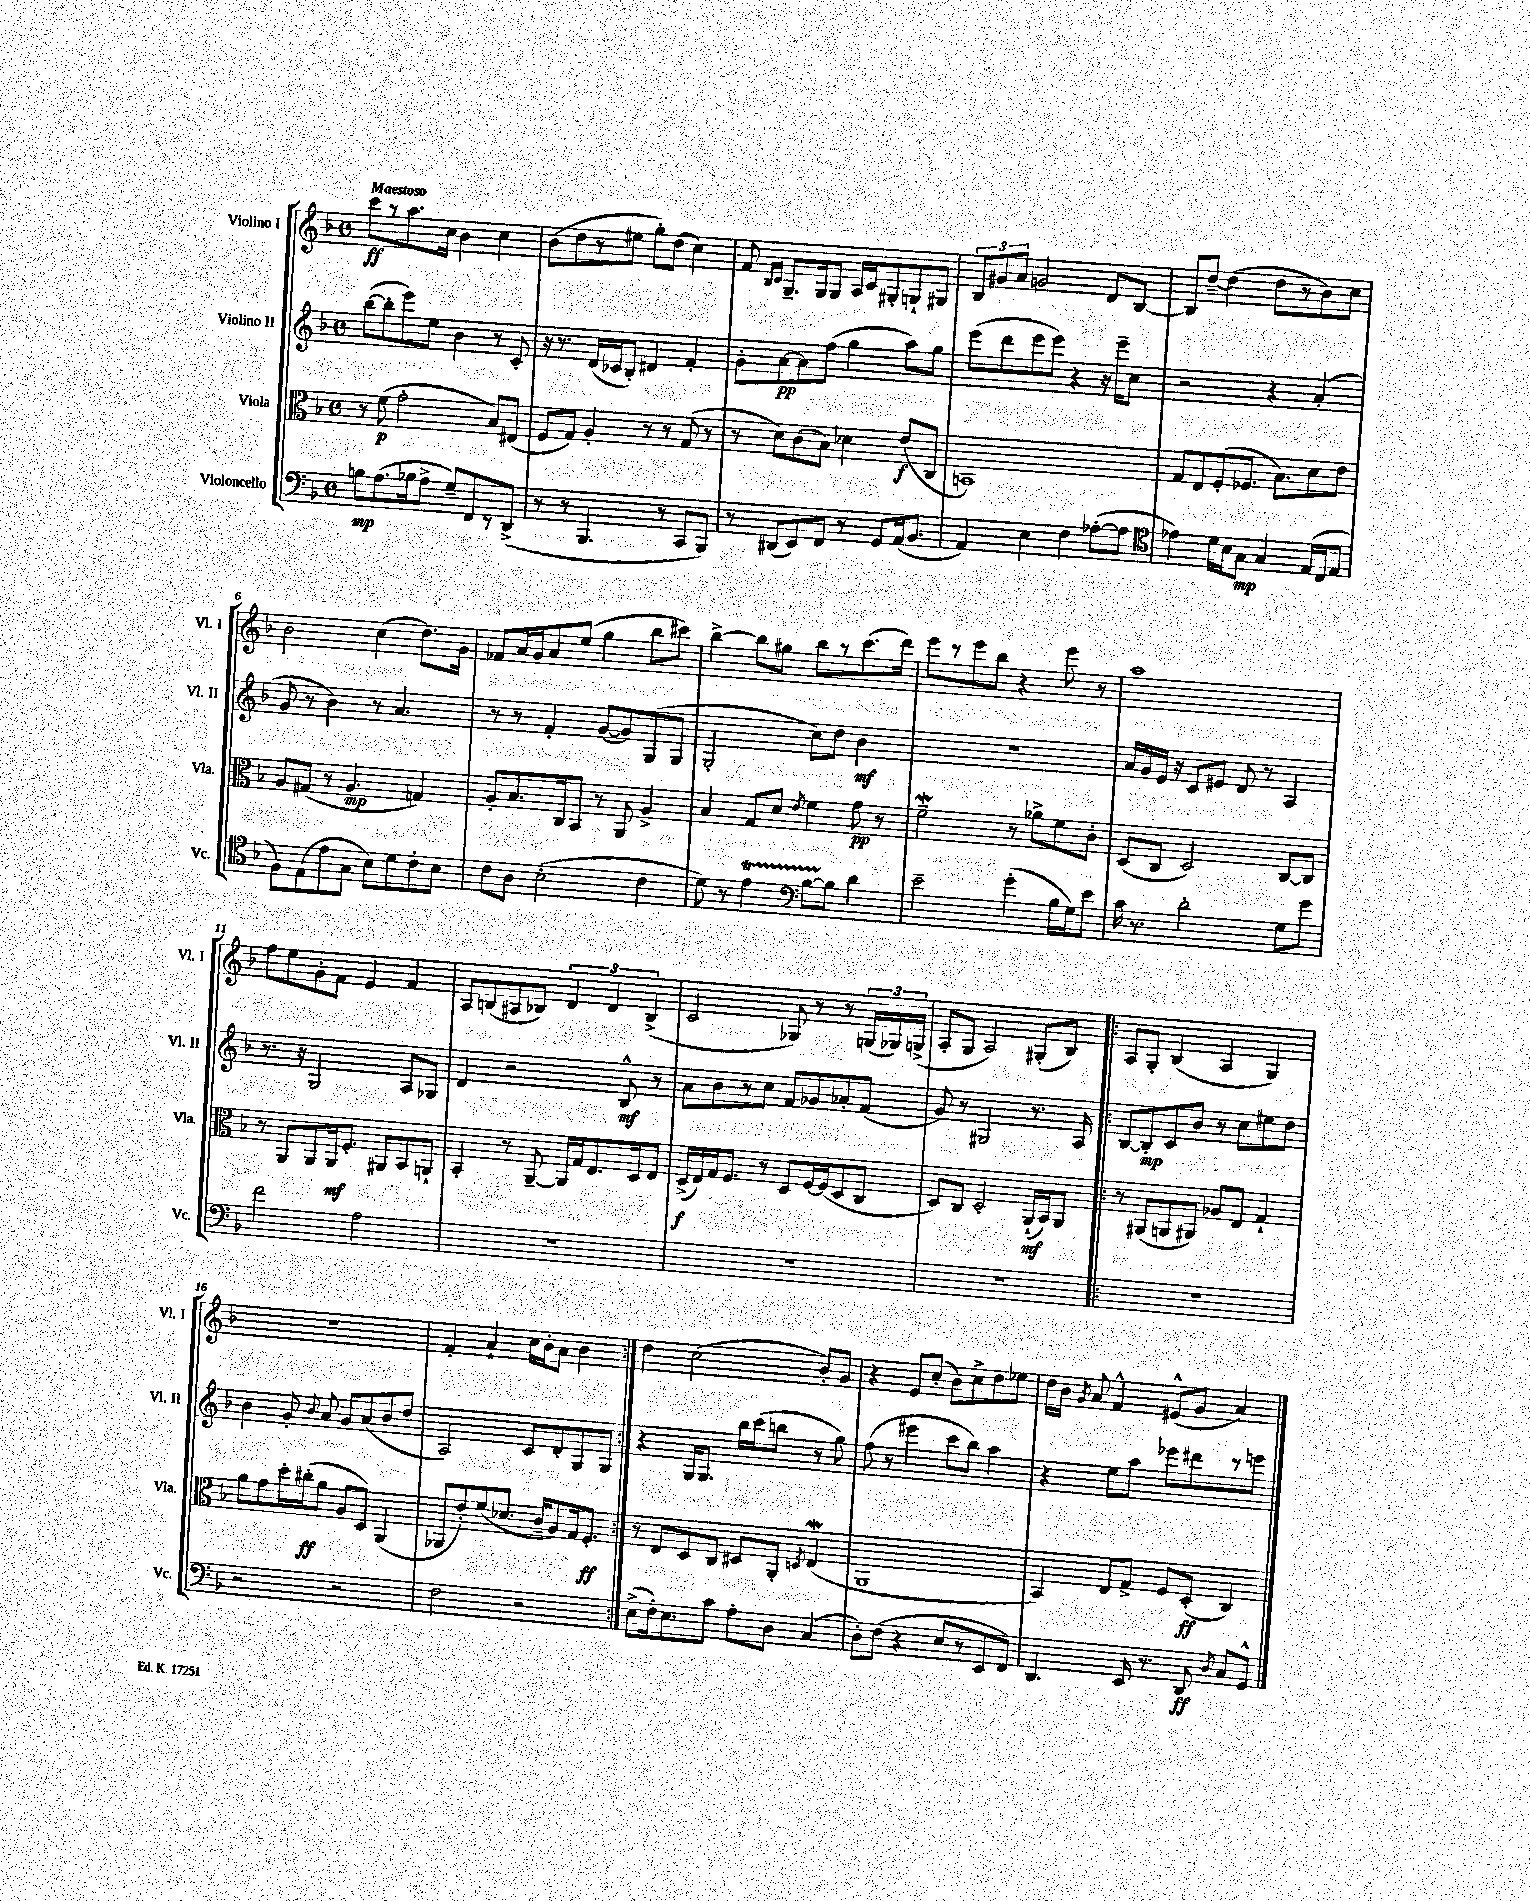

**kern	**dynam	**kern	**dynam	**kern	**dynam	**kern	**dynam
*part4	*part4	*part3	*part3	*part2	*part2	*part1	*part1
*staff4	*staff4	*staff3	*staff3	*staff2	*staff2	*staff1	*staff1
*I"Violoncello	*	*I"Viola	*	*I"Violino II	*	*I"Violino I	*
*I'Vc.	*	*I'Vla.	*	*I'Vl. II	*	*I'Vl. I	*
*clefF4	*	*clefC3	*	*clefG2	*	*clefG2	*
*k[b-]	*	*k[b-]	*	*k[b-]	*	*k[b-]	*
*M4/4	*	*M4/4	*	*M4/4	*	*M4/4	*
*met(c)	*	*met(c)	*	*met(c)	*	*met(c)	*
=1	=1	=1	=1	=1	=1	=1	=1
!	!	!	!	!	!	!LO:TX:a:B:t=Maestoso	!
8Bn\L	mp	8r	.	([8bb-\L	.	8ccc\L	ff
(8.A\	.	(8f\	p	8bb-'\]	.	8r	.
.	.	2g'\	.	8eee\)	.	8.aa\	.
16B-X\k	.	.	.	.	.	.	.
8A^\J	.	.	.	8ee\J	.	.	.
.	.	.	.	.	.	16cc\Jk	.
8G~/L)	.	.	.	4b-\	.	4b-\	.
8FF/	.	.	.	.	.	.	.
8r	.	8B-/L)	.	8r	.	4cc\	.
(8DD^/J	.	(8E#X/J	.	8c'/	.	.	.
=2	=2	=2	=2	=2	=2	=2	=2
8r	.	8F/L	.	16r	.	(8b-\L	.
.	.	.	.	8.r	.	.	.
8r	.	8G/J)	.	.	.	8dd\	.
4.BBB-/	.	4A'/	.	(16d/LL	.	8r	.
.	.	.	.	16c-X/J	.	.	.
.	.	.	.	8B-'/J)	.	8ee#X\J	.
.	.	8r	.	4d#X/	.	8gg'\L)	.
8r	.	8r	.	.	.	(8dd\J	.
8CC/L	.	(8G/	.	4f'/	.	4cc\)	.
8BBB-/J)	.	8r	.	.	.	.	.
=3	=3	=3	=3	=3	=3	=3	=3
8r	.	8r	.	8g'\L	.	8f/	.
.	.	.	.	.	.	16qqB-/LL	.
.	.	.	.	.	.	16qqc/JJ	.
(8DD#X/L	.	8d\L)	.	[8a\	pp	8.G~/L	.
8EE/)	.	(8c\	.	8a\]	.	.	.
.	.	.	.	.	.	16G/k	.
8FF/J	.	8B-\J)	.	(8ff\J	.	8G/J	.
8r	.	4d-X\	.	4gg\	.	16A/LL	.
.	.	.	.	.	.	16c/J	.
8GG/L	.	.	.	.	.	8G#X'/	.
(16AA/k	.	(8e/L	f	8aa\L)	.	8Gn`/	.
8.BB-/J	.	.	.	.	.	.	.
.	.	8C/J	.	8gg\J	.	8G#X/J	.
=4	=4	=4	=4	=4	=4	=4	=4
4AA/)	.	1BBn)	.	(8eee\L	.	12B-/L	.
.	.	.	.	.	.	12g#X/	.
.	.	.	.	8ddd\	.	.	.
.	.	.	.	.	.	12a/J	.
4E\	.	.	.	8eee\	.	2gn/	.
.	.	.	.	8eee\J)	.	.	.
4F\	.	.	.	4r	.	.	.
([8A-X'\L	.	.	.	16r	.	8d/L	.
.	.	.	.	16eee~\KL	.	.	.
8A-\J]	.	.	.	8cc\J	.	[8B-/J	.
=5	=5	=5	=5	=5	=5	=5	=5
*clefC4	*	*	*	*	*	*	*
4e-X\)	.	8G/L	.	2r	.	8B-/L]	.
.	.	8E/	.	.	.	[8dd~/J	.
16d\LL	.	(8F'/	.	.	.	(4dd\]	.
16B-\J	.	.	.	.	.	.	.
8G\J	mp	8.F-X/J	.	.	.	.	.
4G/	.	.	.	4r	.	8dd\L	.
.	.	8.B-\L)	.	.	.	.	.
.	.	.	.	.	.	8r	.
(16E/LL	.	8d\	.	(4a'/	.	8b-\)	.
16C/J	.	.	.	.	.	.	.
8E/J	.	8e\J	.	.	.	8cc\J	.
!!LO:LB:g=z
=6	=6	=6	=6	=6	=6	=6	=6
8F\L)	.	8A/L	.	8g/	.	2b-\	.
(8E\	.	(8G#X/J	.	8r	.	.	.
8e\	.	8r	.	4b-\)	.	.	.
8G\J	.	4.A/	mp	.	.	.	.
8B-\L)	.	.	.	8r	.	(4cc\	.
8d\	.	.	.	4.a/	.	.	.
8c'\	.	4Gn/)	.	.	.	8.dd\L)	.
8B-\J	.	.	.	.	.	.	.
.	.	.	.	.	.	16g\Jk	.
=7	=7	=7	=7	=7	=7	=7	=7
8c\L	.	8A'/L	.	8r	.	8f-X/L	.
8A\J	.	8.B-/	.	8r	.	16a/L	.
.	.	.	.	.	.	16g/J	.
(2B-'\	.	.	.	4f'/	.	8a/	.
.	.	16C/k	.	.	.	.	.
.	.	8BB-/J	.	.	.	(8ee/J	.
.	.	8r	.	([8g/L	.	4gg\	.
.	.	8AA/	.	8g/])	.	.	.
4c\	.	4A^/	.	(8G/	.	8bb-\L	.
.	.	.	.	8G/J	.	8ccc#X\J)	.
=8	=8	=8	=8	=8	=8	=8	=8
8d\)	.	4B-/	.	2G'/	.	[4bb-^\	.
8r	.	.	.	.	.	.	.
4et\	.	8G/L	.	.	.	8bb-\L]	.
.	.	8d/J	.	.	.	8gg#X\J	.
*clefF4	*	*	*	*	*	*	*
.	.	8qe/	.	.	.	.	.
[8B-TTT\L	.	4f\	.	8cc\L)	.	8bb-\L	.
8B-\J]	.	.	.	8dd\J	.	8r	.
4d\	.	8g\	pp	4b-\	mf	(8.ccc\	.
.	.	8r	.	.	.	.	.
.	.	.	.	.	.	16ddd\Jk)	.
=9	=9	=9	=9	=9	=9	=9	=9
2e~\	.	2fw~\	.	1r	.	8eee\L	.
.	.	.	.	.	.	8r	.
.	.	.	.	.	.	8eee\	.
.	.	.	.	.	.	8bb-\J	.
(4g'\	.	8r	.	.	.	4r	.
.	.	8a-X^\L	.	.	.	.	.
16B-\LL	.	8f\	.	.	.	8eee\	.
16G\J)	.	.	.	.	.	.	.
8e\J	.	8c'\J	.	.	.	8r	.
=10	=10	=10	=10	=10	=10	=10	=10
16c\	.	(8D/L	.	16a/LL	.	1aa	.
8.r	.	.	.	16g/	.	.	.
.	.	8C/J	.	16e/JJ	.	.	.
.	.	.	.	16r	.	.	.
2d'\	.	2D/)	.	8c/L	.	.	.
.	.	.	.	8e#X/J	.	.	.
.	.	.	.	8d/	.	.	.
.	.	.	.	8r	.	.	.
8G\L	.	[8C/L	.	4A/	.	.	.
8g\J	.	8C/J]	.	.	.	.	.
!!LO:LB:g=z
=11	=11	=11	=11	=11	=11	=11	=11
2f\	.	8r	.	8.r	.	8ff\L	.
.	.	8AA/L	.	.	.	8ee\	.
.	.	.	.	16r	.	.	.
.	.	8AA/	.	2G/	.	8g'\	.
.	.	16AA/k	mf	.	.	8f\J	.
.	.	8.F'/J	.	.	.	.	.
2A\	.	.	.	.	.	4e/	.
.	.	8AA#X/L	.	.	.	.	.
.	.	8BB-/	.	8A/L	.	4f/	.
.	.	8AAn`/J	.	8G-X/J	.	.	.
=12	=12	=12	=12	=12	=12	=12	=12
1r	.	4BB-'/	.	4d/	.	8A/L	.
.	.	.	.	.	.	(8Bn/	.
.	.	8r	.	2r	.	8A#X/	.
.	.	[8AA~/	.	.	.	8B-X/J)	.
.	.	16AA/LL]	.	.	.	6d/	.
.	.	16G/J	.	.	.	.	.
.	.	8.E/	.	.	.	.	.
.	.	.	.	.	.	6d/	.
.	.	.	.	8B-^^/	mf	.	.
.	.	16D/k	.	.	.	.	.
.	.	.	.	.	.	(6B-^/	.
.	.	8E/J	.	8r	.	.	.
=13	=13	=13	=13	=13	=13	=13	=13
1r	.	(16D^/LL	f	8a\L	.	2c/	.
.	.	16E/)	.	.	.	.	.
.	.	16G/J	.	8b-\	.	.	.
.	.	8.F/J	.	.	.	.	.
.	.	.	.	8r	.	.	.
.	.	8r	.	8cc\J	.	.	.
.	.	8D/L	.	8f/L	.	8G-X/)	.
.	.	[16F/L	.	8g-X/	.	8r	.
.	.	(16F/J]	.	.	.	.	.
.	.	8D/	.	8a-X'/	.	8r	.
.	.	8C/J	.	(8f/J	.	(24Gn/LL	.
.	.	.	.	.	.	24G-X/)	.
.	.	.	.	.	.	(24Gn^/JJ	.
=14	=14	=14	=14	=14	=14	=14	=14
1r	.	8D/L)	.	8g/)	.	8A'/L	.
.	.	8C/J	.	8r	.	8G/J	.
.	.	2D'/	.	2G#X/	.	2A/)	.
.	.	(16AA`/LL	mf	8.r	.	(8G#X'/L	.
.	.	16BB-/J)	.	.	.	.	.
.	.	8AA/J	.	.	.	8B-/J)	.
.	.	.	.	16A/	.	.	.
=15!|:	=15!|:	=15!|:	=15!|:	=15!|:	=15!|:	=15!|:	=15!|:
1r	.	8r	.	[8B-/L	.	8A/L	.
.	.	(8AA#X/L	.	8B-'/]	mp	8G'/J	.
.	.	8AAn/	.	8c/	.	(4B-/	.
.	.	8AA#X/J)	.	8b-/J	.	.	.
.	.	8A-X/L	.	8r	.	4A/	.
.	.	8E/J	.	8cc\L	.	.	.
.	.	4G`/	.	8ee#X\	.	4G/)	.
.	.	.	.	8dd\J	.	.	.
!!LO:LB:g=z
=16	=16	=16	=16	=16	=16	=16	=16
2r	.	8a\L	.	4b-\	.	1r	.
.	.	8g\	.	.	.	.	.
.	.	16dd'\L	.	8g'/	.	.	.
.	.	(16cc#X'\J	ff	.	.	.	.
.	.	.	.	8qqb-/	.	.	.
.	.	8a\J	.	8a/	.	.	.
2r	.	8A/L	.	8g/L	.	.	.
.	.	8D/J)	.	(8a/	.	.	.
.	.	(4AA/	.	8b-/	.	.	.
.	.	.	.	8dd/J	.	.	.
=17	=17	=17	=17	=17	=17	=17	=17
2F\	.	8AA-X/L	.	2A/)	.	4f'/	.
.	.	8e'/)	.	.	.	.	.
.	.	(8f/	.	.	.	4a`/	.
.	.	8.d-X/J	.	.	.	.	.
2r	.	.	.	8c/L	.	16cc\LL	.
.	.	16c~/KL	.	.	.	16b-'\J	.
.	.	8A/)	.	8d'/	.	8a\J	.
.	.	16G/k	.	8G/	.	4b-\	.
.	.	8.F'/J	ff	.	.	.	.
.	.	.	.	8G/J	.	.	.
=18:|!	=18:|!	=18:|!	=18:|!	=18:|!	=18:|!	=18:|!	=18:|!
(8E^\L	.	8r	.	4r	.	4dd\	.
16F'\k)	.	8E/L	.	.	.	.	.
8.E\	.	.	.	.	.	.	.
.	.	8D/	.	16G/KL	.	(2cc\	.
.	.	.	.	8.G/J	.	.	.
8c\J	.	8C/J	.	.	.	.	.
8A'\L	.	8D#X/L	.	16bb-\LL	.	.	.
.	.	.	.	(16ccc\J	.	.	.
8D\J	.	8AA'/J	.	8bbn\J	.	.	.
.	.	8qDn/	.	.	.	.	.
(4C/	.	(4EW/	.	8r	.	8b-'/L)	.
.	.	.	.	8gg\)	.	8g/J	.
=19	=19	=19	=19	=19	=19	=19	=19
8D'\L)	.	1AA	.	(8ff\	.	4r	.
(8F\J	.	.	.	8r	.	.	.
4r	.	.	.	4eee#X\	.	8e/L	.
.	.	.	.	.	.	(8cc'/J	.
8E/L	.	.	.	8ccc\L	.	8b-\L)	.
8r	.	.	.	8bb-\J)	.	8cc^\	.
8EE/	.	.	.	4aa\	.	8dd\	.
8FF/J)	.	.	.	.	.	8ee-X\J	.
=20	=20	=20	=20	=20	=20	=20	=20
4.DD/	.	4BB-/)	.	4r	.	16dd\LL	.
.	.	.	.	.	.	16b-\JJ	.
.	.	.	.	.	.	8qg/	.
.	.	.	.	.	.	8a/	.
.	.	8E/L	.	8ee\L	.	4f^^/	.
16EE/	.	8G^/J	.	8aa\J	.	.	.
8.r	.	.	.	.	.	.	.
.	.	8F/L	.	8eee-X\L	.	(8e#X^^/L	.
8DD/	ff	(8D'/J	ff	8ddd#X\	.	8g/J	.
8qD/	.	.	.	.	.	.	.
8C/L	.	4C/)	.	8r	.	4a/)	.
8GG^^/J	.	.	.	8eeen\J	.	.	.
==	==	==	==	==	==	==	==
*-	*-	*-	*-	*-	*-	*-	*-
